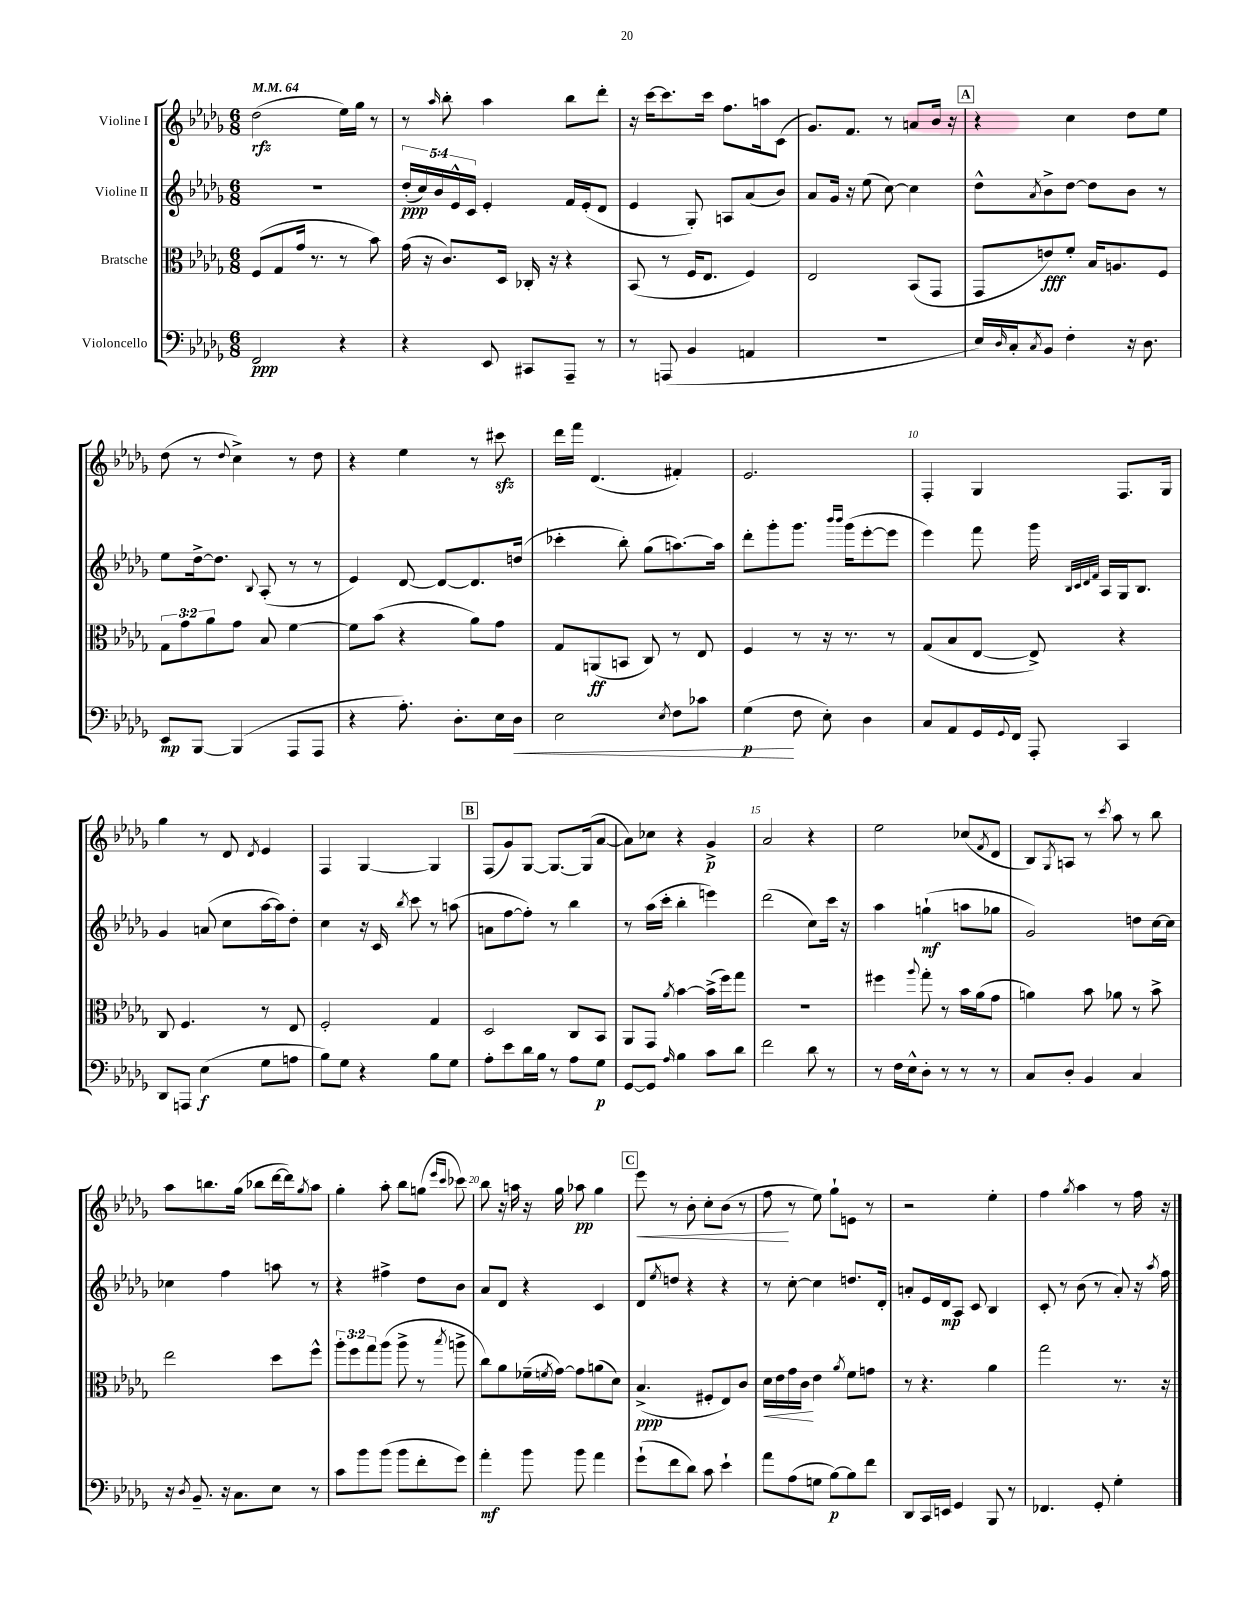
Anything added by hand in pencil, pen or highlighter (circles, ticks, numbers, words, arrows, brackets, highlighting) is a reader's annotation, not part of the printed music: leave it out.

**kern	**kern	**kern	**kern
*staff4	*staff3	*staff2	*staff1
*clefF4	*clefC3	*clefG2	*clefG2
*k[b-e-a-d-g-]	*k[b-e-a-d-g-]	*k[b-e-a-d-g-]	*k[b-e-a-d-g-]
*M6/8	*M6/8	*M6/8	*M6/8
*MM64	*MM64	*MM64	*MM64
2FF	(8F	2.r	(2dd-
.	8G-	.	.
.	16g-	.	.
.	8.r	.	.
4r	8r	.	16ee-)
.	.	.	16gg-
.	8b-)	.	8r
=	=	=	=
4r	(16g-	(20dd-'	8r
.	.	20cc)	.
.	16r	.	.
.	.	20b-	.
.	.	.	16qqaa-
.	8.c)	.	8bb-'
.	.	20e-^^	.
.	.	20c	.
8EE-	.	4e-'	4aa-
.	16D-	.	.
8CC#	16C-'	.	.
.	16r	.	.
8AAA-~	4r	16f	8bb-
.	.	(16e-'	.
8r	.	8d-	8ddd-'
=	=	=	=
8r	(8BB-	4e-	16r
.	.	.	[16ccc
(8AAA	8r	.	8.ccc]
4BB-	16F	8G-')	.
.	8.E-	.	16ccc
.	.	8A	8.ff
4AA	4F)	(8a-	.
.	.	.	16aa
.	.	8b-)	(8c
=	=	=	=
2.r	2E-	8a-	8.g-)
.	.	16g-	.
.	.	16r	8.f
.	.	(8ee-	.
.	.	[8cc)	8r
.	(8BB-	4cc]	8a
.	8GG-	.	16b-
.	.	.	16r
=	=	=	=
16E-)	8GG-	8dd-^^	4r
16qqD-	.	.	.
16C'	.	.	.
8qC	.	8qa-	.
8BB-	8e)	8b-^	.
4F'	8f'	[8dd-	4cc
.	16B-	8dd-]	.
.	8.A	.	.
16r	.	8b-	8dd-
8.D-	.	.	.
.	8F	8r	8ee-
=	=	=	=
8EE-	12G-	8ee-	(8dd-
.	12g-	.	.
[8BBB-	.	[16dd-^	8r
.	12a-	.	.
.	.	8.dd-]	.
.	.	.	8qqdd-
(4BBB-]	8g-	.	4cc^)
.	.	8qqB-	.
.	8B-	(8A-'	.
8AAA-	[4f	8r	8r
8AAA-	.	8r	8dd-
=	=	=	=
4r	8f]	4e-)	4r
.	(8b-	.	.
8.A-')	4r	[8d-	4ee-
.	.	8d-_	.
8.D-'	.	.	.
.	8a-)	8.d-]	8r
16E-	8g-	.	8ccc#
16D-	.	(16dd	.
=	=	=	=
2E-	8G-	4ccc-'	16ddd-
.	.	.	16fff
.	(8AA	.	(4.d-
.	8BB	8bb-')	.
.	8C)	(8gg-	.
8qE-	.	.	.
8F	8r	[8.aa)	4f#')
8c-	8E-	.	.
.	.	16aa]	.
=	=	=	=
(4G-	4F	8ddd-'	2.e-
.	.	8ggg-'	.
8F	8r	8.ggg-	.
8E-')	16r	.	.
.	.	16qqbbb-	.
.	.	16qqbbb-	.
.	8.r	(16ggg-	.
4D-	.	[8eee-'	.
.	8r	8eee-]	.
=	=	=	=
8C	(8G-	4eee-)	4F'
8AA-	8B-	.	.
16GG-	[8E-	8fff	4G-
8qqGG-	.	.	.
16FF	.	.	.
8AAA-'	8E-^])	16ggg-	.
.	.	32qqB-	.
.	.	32qqc	.
.	.	32qqd-	.
.	.	32qqf	.
.	.	16A-	.
4CC	4r	16G-	8.F
.	.	8.B-	.
.	.	.	16G-
=	=	=	=
8DD-	8C	4g-	4gg-
8AAA	4.F	.	.
(4E-	.	(8a	8r
.	.	8cc	8d-
.	.	.	8qd-
8G-	8r	[16aa-	4e-
.	.	16aa-])	.
8A	8E-	8dd-'	.
=	=	=	=
8B-)	2F'	4cc	4F
8G-	.	.	.
4r	.	16r	[4G-
.	.	16c	.
.	.	8qbb-	.
.	.	8ccc	.
8B-	4G-	8r	4G-]
8G-	.	(8aa	.
=	=	=	=
8A-'	2D-	8a	(8F
8e-	.	[8ff	8g-)
16d-	.	8ff'])	[8G-
16B-	.	.	.
8r	.	8r	8.G-_
8A-	8C	4bb-	.
.	.	.	(16G-]
8G-	8BB-	.	[8a-
=	=	=	=
[8GG-	8AA-	8r	8a-])
8GG-]	8GG-	(16aa-	8cc-
.	.	16ccc'	.
16qqA-	8qa-	.	.
4B-	[4b-	4bb-'	4r
8c	(16b-^]	4eee)	4g-^
.	16ff)	.	.
8d-	8gg-	.	.
=	=	=	=
2f	2.r	(2ddd-	2a-
8d-	.	8cc)	4r
8r	.	16ccc	.
.	.	16r	.
=	=	=	=
8r	4ff#	4aa-	2ee-
16F	.	.	.
16E-^^	.	.	.
.	8qqaa-	.	.
8D-'	8gg-'	(4gg`	.
8r	8r	.	.
8r	16b-	8aa	(8cc-
.	(16a-	.	.
.	.	.	8qf
8r	8g-	8gg-	8d-
=	=	=	=
8C	4a)	2g-)	8B-)
.	.	.	8qG-
8D-'	.	.	8A
4BB-	8b-	.	8r
.	.	.	8qccc
.	8a-	.	8aa-
4C	8r	8dd	8r
.	8b-^	[16cc	8bb-
.	.	16cc]	.
=	=	=	=
16r	2ee-	4cc-	8aa-
8qD-	.	.	.
8.BB-~	.	.	.
.	.	.	8.bb
16r	.	4ff	.
8.C	.	.	(16gg-
.	.	.	8bb-
8E-	8dd-	8aa	[16ddd-
.	.	.	16ddd-])
.	.	.	8qgg-
8r	8ff^^	8r	8aa-
=	=	=	=
8c	12aa-'	4r	4gg-'
.	12ff	.	.
8b-	.	.	.
.	12gg-	.	.
(8b-	(8aa-	4ff#^	8aa-'
8b-	8aa-^	.	8bb-
8f'	8r	8dd-	(8gg
.	.	.	16qqeee-
.	8qbb-	.	16qqccc
8g-)	8aa^	8b-	8ccc-)
=	=	=	=
4a-'	8cc)	8a-	8bb-
.	8a-	8d-	16r
.	.	.	16aa
8b-	(16f-~	4r	16r
.	8qf	.	.
.	[16g-)	.	16gg-
8b-	8g-]	.	8aa-
4a-	(8a	4c	4gg-
.	8d-)	.	.
=	=	=	=
(8g-`	(4.B-^	8d-	8eee-
.	.	8qee-	.
8f	.	8dd	8r
8d-)	.	4r	8b-'
8c	8F#'	.	8cc'
4e-`	8E-)	4r	(8b-
.	8c	.	8r
=	=	=	=
8a-	16d-	8r	8ff
.	16e-	.	.
(8A-	16g-	[8cc'	8r
.	16c	.	.
8G	4e-	4cc]	8ee-)
[8B-)	.	.	8gg-`
.	8qa-	.	.
8B-]	8f	8.dd	8e
8f	8g	.	8r
.	.	16d-'	.
=	=	=	=
8DD-	8r	8a'	2r
16CC	4.r	16e-	.
16EE	.	16d-	.
4GG-	.	8A-	.
.	.	8c	.
8BBB-	4a-	4B-	4ee-'
8r	.	.	.
=	=	=	=
4.FF-	2gg-	8c'	4ff
.	.	8r	.
.	.	.	8qgg-
.	.	(8b-	4aa-
8GG-'	.	8r	.
4G-'	8.r	8a-')	8r
.	.	16r	16ff
.	.	8qaa-	.
.	16r	16ff	16r
==	==	==	==
*-	*-	*-	*-
